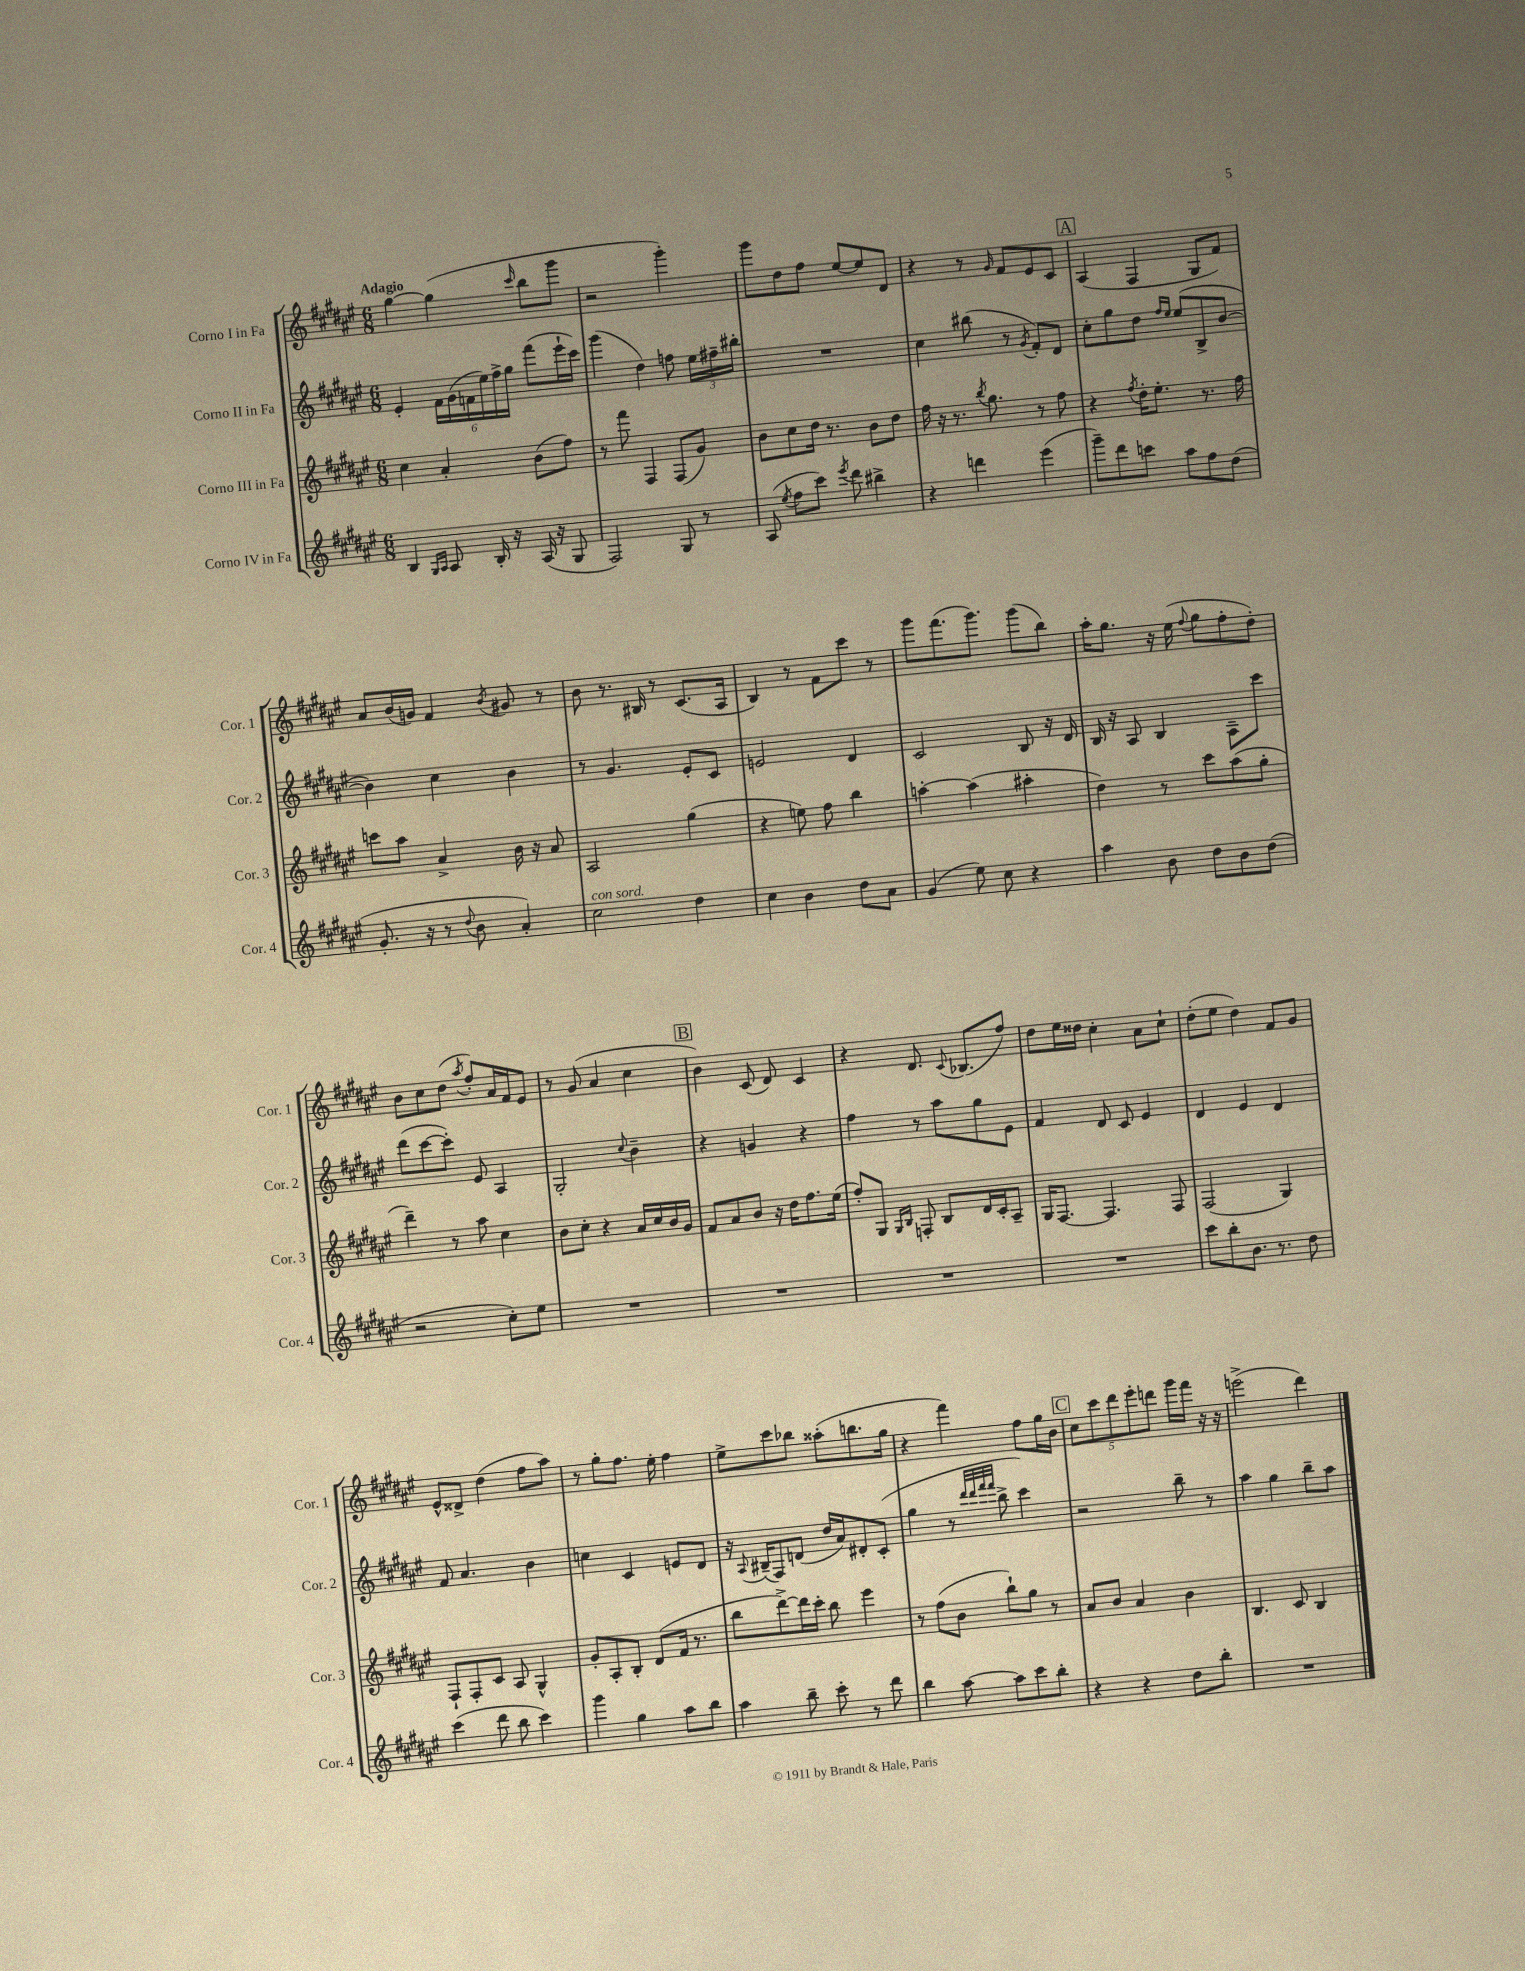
<<
\new StaffGroup <<
\new Staff = "s0" \with { instrumentName = "Corno I in Fa" shortInstrumentName = "Cor. 1" } {
    \clef treble \key fis \major \numericTimeSignature \time 6/8 \tempo "Adagio"
    \autoBeamOff gis''4~ gis''4( \grace { cis'''16 } b''8[ gis'''8] |
    r2 gis'''4-.) |
    gis'''8[ dis''8 fis''8] eis''8[~ eis''8 dis'8] |
    r4 r8 \grace { gis'16 } fis'8[ eis'8 cis'8] |
    \mark \markup { \box "A" } ais4( fis4 gis8[ fis'8]) |
    ais'8[ b'16( g'16]) fis'4 \acciaccatura { b'8 } gis'8 r8 |
    b'8 r8. bis16 r8 cis'8.[( ais16] |
    b4) r8 fis'8[ cis'''8] r8 |
    gis'''8[ fis'''8.( gis'''8.]) gis'''8[( b''8]) |
    ais''16[-. gis''8.] r16 eis''16( \appoggiatura { fis''8 } gis''8[ fis''8-. dis''8]-.) |
    b'8[ cis''8 dis''8]( \acciaccatura { ais''8 } fis''8[-.) ais'16 fis'16 eis'8] |
    r8 gis'8( ais'4 cis''4 |
    \mark \markup { \box "B" } b'4) cis'8( dis'8) cis'4 |
    r4 dis'8. \appoggiatura { cis'8 } bes8.[( fis''8]) |
    dis''8[ eis''16 disis''16] cis''4-. ais'8[ cis''8]-! |
    dis''8[-.( eis''8] dis''4) fis'8[ gis'8] |
    eis'8[-^ disis'8]-> dis''4( fis''8[ ais''8]) |
    r8 gis''8[-. fis''8.] eis''16-. fis''4 |
    eis''8[-> cis'''8 bes''8] aisis''8[-.( b''8. gis''16] |
    r4 fis'''4) fis''8[ gis''16 b'16] |
    \mark \markup { \box "C" } \tuplet 5/4 { cis''8[ cis'''8 dis'''8 eis'''8-. d'''8] } gis'''16[ fis'''16] r16 r16 |
    e'''2->( dis'''4) \bar "|." |
}
\new Staff = "s1" \with { instrumentName = "Corno II in Fa" shortInstrumentName = "Cor. 2" } {
    \clef treble \key fis \major \numericTimeSignature \time 6/8
    \autoBeamOff eis'4-. \tuplet 6/4 { fis'16[ gis'16( f'16 eis''16) fis''16-> gis''16] } fis'''8[( eis'''16-! cis'''16]) |
    gis'''4( dis''4) f''8 \tuplet 3/2 { eis''16[ fis''16-- bis''16]-. } |
    R2. |
    cis''4 bis''8( r8 \acciaccatura { gis'8 } fis'8[-.) dis'8] |
    \mark \markup { \box "A" } cis''8[-. gis''8 dis''8] \grace { fis''16[ eis''16] } eis''8[( b8-> b'8]~ |
    b'4) cis''4 b'4 |
    r8 gis'4. eis'8[-. cis'8] |
    e'2 dis'4 |
    cis'2 b8 r16 dis'16 |
    b16 r16 ais8 b4 ais8[-- cis'''8] |
    dis'''8[( cis'''8~ cis'''8]-.) eis'8 ais4 |
    gis2-. \appoggiatura { cis''8 } b'4-- |
    \mark \markup { \box "B" } r4 g'4 r4 |
    fis''4 r8 ais''8[ gis''8 eis'8] |
    fis'4 dis'8 cis'8 eis'4 |
    dis'4 eis'4 dis'4 |
    fis'8 ais'4. b'4 |
    c''4 cis'4 e'8[ dis'8] |
    r16 \appoggiatura { ais8 } bis16[--( fis8) d'8]( dis''16[ ais'16) dis'8-. cis'8]-.( |
    gis''4 r8 \grace { dis'''32[ dis'''32 fis'''32 fis'''32] } b''8-> cis'''4) |
    \mark \markup { \box "C" } r2 b''8-- r8 |
    ais''4 gis''4 b''8[-- ais''8] \bar "|." |
}
\new Staff = "s2" \with { instrumentName = "Corno III in Fa" shortInstrumentName = "Cor. 3" } {
    \clef treble \key fis \major \numericTimeSignature \time 6/8
    \autoBeamOff cis''4 ais'4-. b'8[( fis''8]) |
    r8 fis'''8 fis4 fis8[( gis'8]) |
    b'8[ cis''8 dis''16] r8. b'8[ dis''8] |
    fis''16 r16 r8. \acciaccatura { b''8 } gis''8. r8 fis''8 |
    \mark \markup { \box "A" } r4 \acciaccatura { fis''8 } dis''16[-. eis''8.]-. r8. fis''16 |
    c'''8[ ais''8] ais'4-> b'16 r16 ais'8 |
    ais2 gis''4( |
    r4 e''8) fis''8 b''4 |
    a''4~-. a''4( ais''4-. |
    dis''4) r8 cis'''8[ ais''8( gis''8]-. |
    dis'''4--) r8 ais''8 cis''4 |
    b'8[ cis''8]-. r4 ais'16[ cis''16 b'16 gis'16] |
    \mark \markup { \box "B" } fis'8[ ais'8 b'8] r16 dis''16[ fis''8. eis''16]( |
    fis''8[-.) gis8] \grace { gis16[ b16] } f8-. b8[ dis'16 cis'16-. ais8]-- |
    gis16[ fis8.]~ fis4. fis8 |
    fis2( gis4) |
    fis8[-! fis8-. cis'8] ais8 gis4-^ |
    gis'8[-. ais8-. b8]-. dis'8[( fis'16] r8. |
    b''8[ dis'''8~->) dis'''16 cis'''16]-. b''8 eis'''4 |
    r8 fis''8[( b'8] b''8[-!) gis''8] r8 |
    \mark \markup { \box "C" } ais'8[ b'8] ais'4 b'4 |
    b4. cis'8 b4 \bar "|." |
}
\new Staff = "s3" \with { instrumentName = "Corno IV in Fa" shortInstrumentName = "Cor. 4" } {
    \clef treble \key fis \major \numericTimeSignature \time 6/8
    \autoBeamOff b4 \grace { gis16[ ais16] } ais8 b16-. r16 ais16( r16 gis8 |
    fis2) gis8 r8 |
    ais8( \acciaccatura { eis''8 } fis''8[ cis'''8]) \acciaccatura { eis'''8 } dis'''8 bis''4-> |
    r4 d'''4 eis'''4( |
    \mark \markup { \box "A" } gis'''8[--) dis'''8 c'''8] ais''8[ fis''8 dis''8]( |
    gis'8.-. r16 r8 \appoggiatura { dis''8 } b'8 ais'4-.) |
    cis''2^\markup { \italic "con sord." } dis''4 |
    cis''4 b'4 dis''8[ ais'8] |
    gis'4( eis''8) cis''8 r4 |
    ais''4 b'8 dis''8[ b'8 dis''8]( |
    r2 cis''8[-.) eis''8] |
    R2. |
    \mark \markup { \box "B" } R2. |
    R2. |
    R2. |
    cis'''8[ b''8-. b'8.] r8. dis''8 |
    cis'''4( dis'''8 b''8 cis'''4) |
    gis'''4 gis''4 ais''8[ b''8] |
    ais''4 b''8-- cis'''8-. r8 dis'''8 |
    b''4 ais''8~ ais''8[ cis'''8 b''8]-. |
    \mark \markup { \box "C" } r4 r4 dis''8[ b''8]-. |
    R2. \bar "|." |
}
>>
>>
\layout { \context { \Score \remove "Bar_number_engraver" } }
